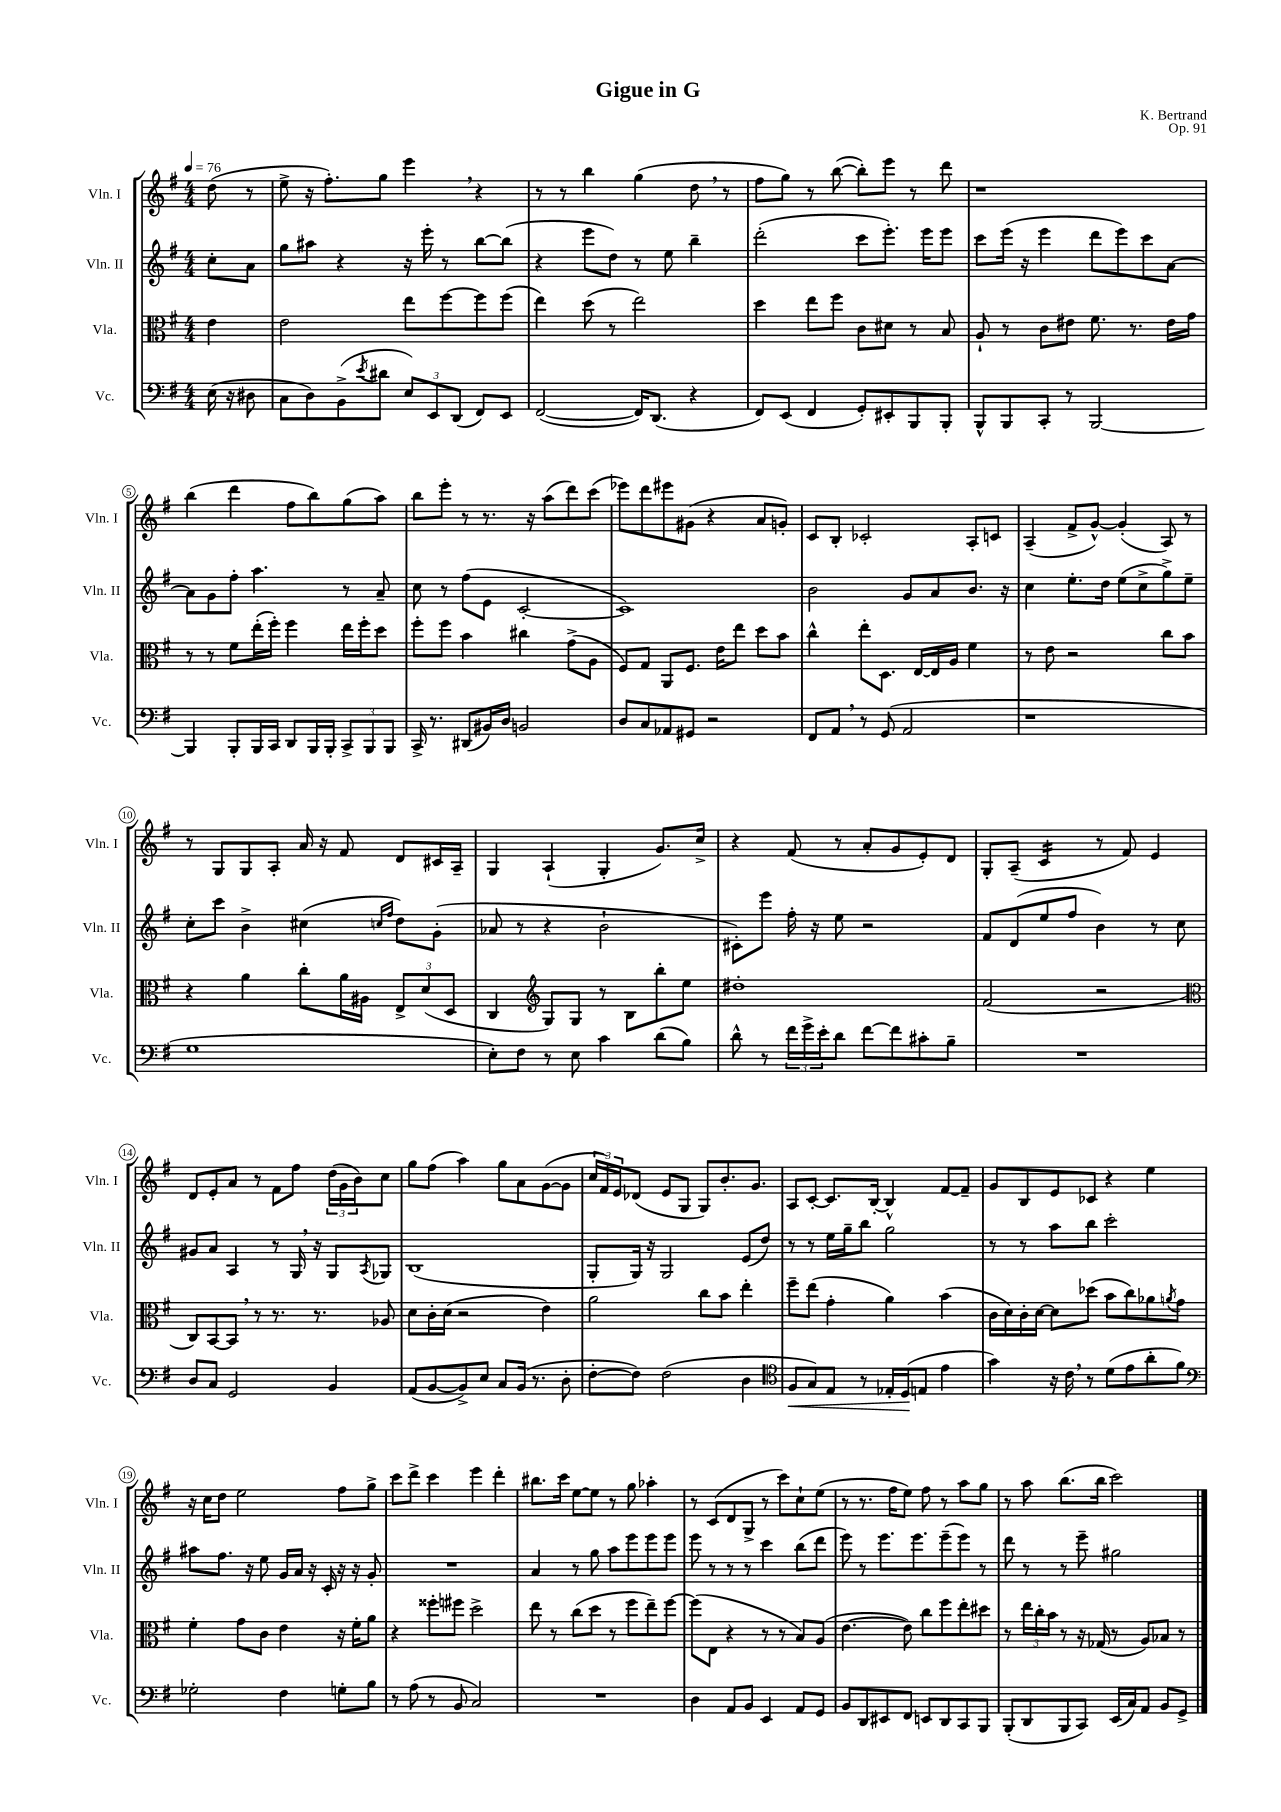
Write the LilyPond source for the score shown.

\header { title = "Gigue in G" composer = "K. Bertrand" opus = "Op. 91" }
<<
\new StaffGroup <<
\new Staff = "s0" \with { instrumentName = "Vln. I" shortInstrumentName = "Vln. I" } {
    \clef treble \key g \major \numericTimeSignature \time 4/4 \partial 4 \tempo 4 = 76
    d''8( r8 |
    e''8-> r16 fis''8.-.) g''8 e'''4 \breathe r4 |
    r8 r8 b''4 g''4( d''8 \breathe r8 |
    fis''8 g''8) r8 b''8~( b''8-.) e'''8 r8 d'''8 |
    r1 |
    b''4( d'''4 fis''8 b''8) g''8( a''8) |
    b''8 e'''8-. r8 r8. r16 a''8( d'''8) c'''8( |
    ees'''8) d'''8 eis'''8 gis'8( r4 a'8 g'8-.) |
    c'8 b8-. ces'2-. a8-. c'8 |
    a4--( fis'8-> g'8~-^) g'4-.( a8) r8 |
    r8 g8 g8 a8-. a'16 r16 fis'8 d'8 cis'16 a16-- |
    g4 a4-!( g4-. g'8.) c''16-> |
    r4 fis'8( r8 a'8-. g'8 e'8-.) d'8 |
    g8-. a8--( c'4:16 r8 fis'8) e'4 |
    d'8 e'8-. a'8 r8 fis'8 fis''8 \tuplet 3/2 { d''16( g'16 b'16) } c''8 |
    g''8 fis''8( a''4) g''8 a'8 g'8~( g'8 |
    \tuplet 3/2 { c''16 fis'16) e'16 } des'8( e'8 g8 g8) b'8.-. g'8. |
    a8 c'8~-. c'8. b16~-. b4-^ fis'8~ fis'8-- |
    g'8 b8 e'8 ces'8 r4 e''4 |
    r16 c''16 d''8 e''2 fis''8 g''8-> |
    c'''8 d'''8-> c'''4 e'''4 d'''4-. |
    bis''8. c'''16 e''8~ e''8 r8 g''8 aes''4-. |
    r8 c'8( d'8 g8-> r8 c'''8) c''8-! e''8( |
    r8 r8. fis''16 e''8) fis''8 r8 a''8 g''8 |
    r8 a''8 b''8.( b''16 c'''2) \bar "|." |
}
\new Staff = "s1" \with { instrumentName = "Vln. II" shortInstrumentName = "Vln. II" } {
    \clef treble \key g \major \numericTimeSignature \time 4/4 \partial 4
    c''8-. a'8 |
    g''8 ais''8 r4 r16 e'''16-. r8 b''8~ b''8( |
    r4 e'''8 d''8) r8 e''8 b''4-- |
    d'''2-.( c'''8 e'''8.-.) e'''16 e'''8 |
    c'''8 e'''16( r16 e'''4 d'''8 e'''8) c'''8 a'8~ |
    a'8 g'8 fis''8-. a''4. r8 a'8-- |
    c''8 r8 fis''8( e'8 c'2~-. |
    c'1) |
    b'2 g'8 a'8 b'8. r16 |
    c''4 e''8.-. d''16 e''8( c''8-> g''8->) e''8-- |
    c''8-. c'''8 b'4-> cis''4( \grace { c''16 fis''16 } d''8) g'8-.( |
    aes'8 r8 r4 b'2-! |
    cis'8-.) e'''8 fis''16-. r16 e''8 r2 |
    fis'8 d'8( e''8 fis''8 b'4) r8 c''8 |
    gis'8 a'8 a4 r8 g16 \breathe r16 g8 \acciaccatura { a8 } ges8 |
    b1( |
    g8-. g16) r16 g2 e'8( d''8) |
    r8 r8 e''16 g''16-- b''8 g''2 |
    r8 r8 a''8 b''8 c'''2-. |
    ais''8 fis''8. r16 e''8 g'16 a'16 r16 c'16-. r16 r16 g'8-. |
    R1 |
    a'4 r8 g''8 a''8 e'''8 e'''8 e'''8 |
    e'''8 r8 r8 r8 c'''4 b''8( d'''8 |
    e'''8) r8 e'''8. e'''8. e'''8--( e'''8) r8 |
    d'''8 r8 r8 e'''8-- gis''2 \bar "|." |
}
\new Staff = "s2" \with { instrumentName = "Vla." shortInstrumentName = "Vla." } {
    \clef alto \key g \major \numericTimeSignature \time 4/4 \partial 4
    e'4 |
    e'2 e''8 fis''8~ fis''8 fis''8( |
    e''4) d''8( r8 e''2) |
    d''4 e''8 fis''8 c'8 dis'8 r8 b8 |
    a8-! r8 c'8 eis'8 fis'8. r8. eis'16 g'16 |
    r8 r8 fis'8 e''16-.( fis''16-.) fis''4 e''16 fis''16-. d''8 |
    fis''8-. fis''8 b'4 cis''4 g'8->( a8 |
    fis8) g8 a,8 fis8. e'16 e''8 d''8 b'8 |
    c''4-^ e''8-. d8. e16~ e16 a16 fis'4 |
    r8 e'8 r2 c''8 b'8 |
    r4 a'4 c''8-. a'16 ais16 \tuplet 3/2 { e8-> d'8( d8 } |
    c4 \clef treble g8) g8 r8 b8 b''8-. e''8 |
    dis''1-. |
    fis'2( r2 |
    \clef alto c8) b,8~ b,8 \breathe r8 r8. r8. aes8 |
    d'8 c'16-. d'16( r2 e'4) |
    a'2 c''8 b'8 e''4-. |
    fis''8-- e''8( g'4-. a'4) b'4( |
    c'16 d'16) c'16-. d'16~ d'8 des''8( b'8 c''8) aes'8 \acciaccatura { a'8 } g'8 |
    fis'4-. g'8 c'8 e'4 r16 fis'16-. a'8 |
    r4 fisis''8-. fis''8 d''2-> |
    e''8 r8 c''8( d''8 r8 fis''8 e''8--) fis''8~ |
    fis''8( e8 r4 r8 r8 b8) a8( |
    e'4.~ e'8) c''8 fis''8 e''8-. dis''8 |
    r8 \tuplet 3/2 { e''16 c''16-. b'16 } r8 r16 ges16( r8 a8) bes8 r8 \bar "|." |
}
\new Staff = "s3" \with { instrumentName = "Vc." shortInstrumentName = "Vc." } {
    \clef bass \key g \major \numericTimeSignature \time 4/4 \partial 4
    e16( r16 dis8 |
    c8 d8) b,8->( \acciaccatura { e'8 } dis'8 \tuplet 3/2 { e8) e,8 d,8( } fis,8) e,8 |
    fis,2~( fis,16) d,8.( r4 |
    fis,8) e,8( fis,4 g,8-.) eis,8-. b,,8 b,,8-. |
    b,,8-^ b,,8 c,8-. r8 b,,2~ |
    b,,4 b,,8-. b,,16 c,16 d,8 b,,16 b,,16-. \tuplet 3/2 { c,8-> b,,8 b,,8 } |
    c,16-> r8. dis,8( bis,16) d16 b,2 |
    d8 c8 aes,8 gis,8 r2 |
    fis,8 a,8 \breathe r8 g,8( a,2 |
    r1 |
    g1 |
    e8-.) fis8 r8 e8 c'4 d'8( b8) |
    d'8-^ r8 \tuplet 3/2 { fis'16 g'16-> e'16-. } d'8 fis'8~ fis'8 cis'8-. b8-- |
    R1 |
    d8 c8 g,2 b,4 |
    a,8( b,8~ b,8->) e8 c8 b,16( r8. d8-. |
    fis8~-. fis8) fis2( d4 |
    \clef tenor fis8\< g8) e8 r8 ees16-. d16\!( e8 e'4 |
    g'4) r16 c'16 \breathe r8 d'8( e'8 a'8-. fis'8) |
    \clef bass ges2-. fis4 g8-. b8 |
    r8 a8( r8 b,8 c2) |
    R1 |
    d4 a,8 b,8 e,4 a,8 g,8 |
    b,8 d,8 eis,8 fis,8 e,8 d,8 c,8 b,,8 |
    b,,8-.( d,8 b,,8 c,8) e,16( c16) a,8 b,8 g,8-> \bar "|." |
}
>>
>>
\layout { \context { \Score \override BarNumber.stencil = #(make-stencil-circler 0.1 0.3 ly:text-interface::print) } }
